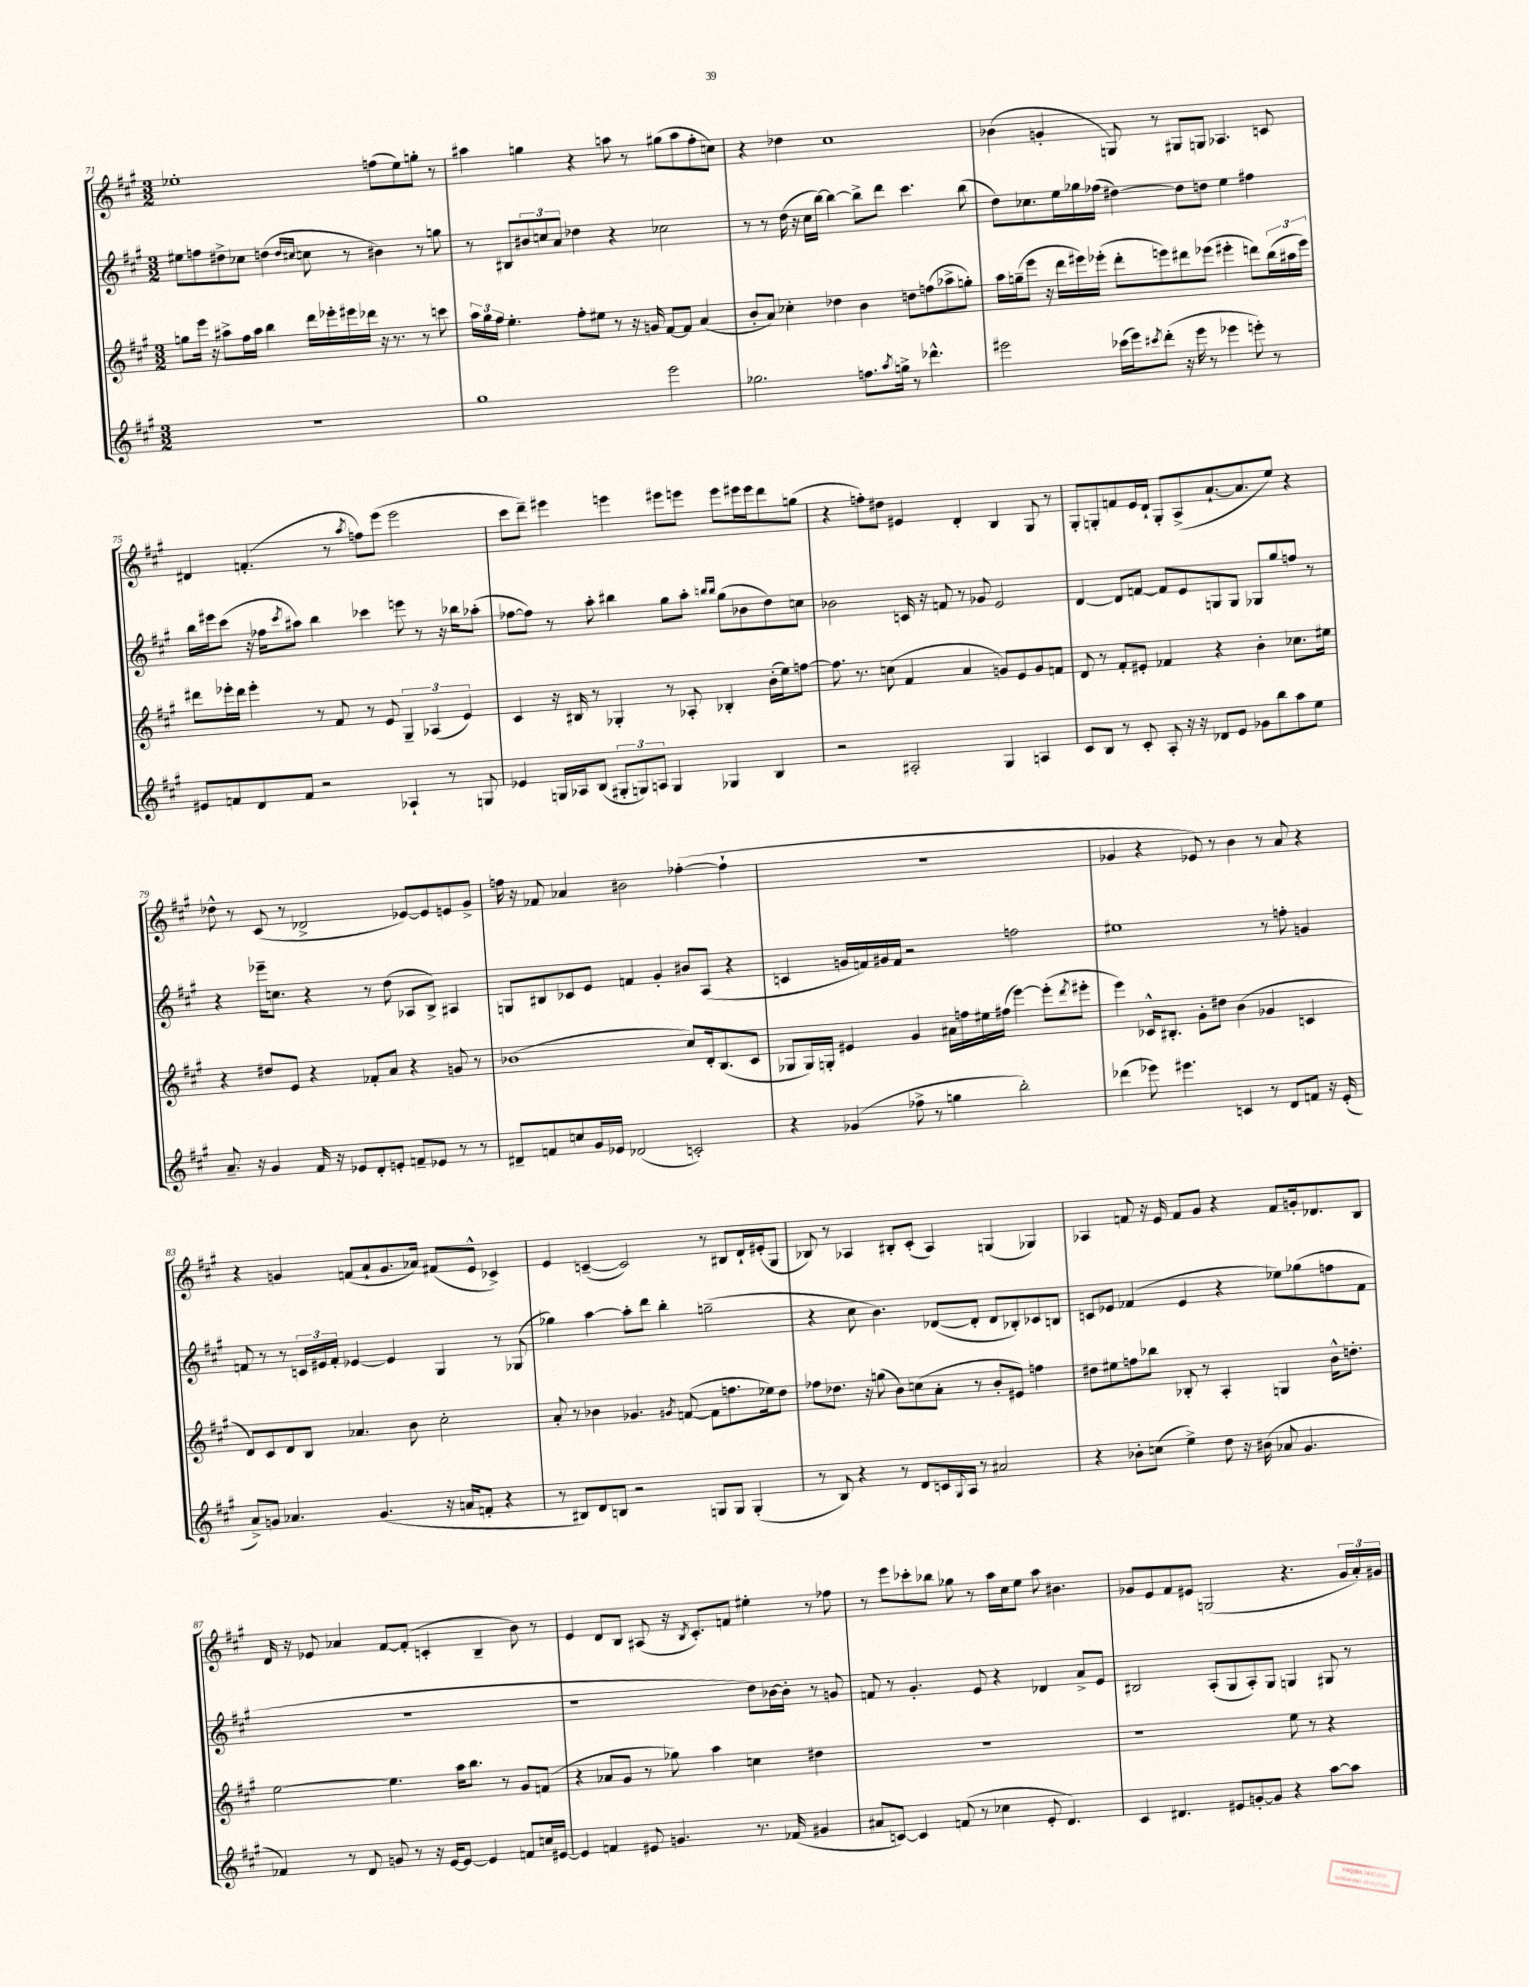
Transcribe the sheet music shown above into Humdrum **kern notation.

**kern	**kern	**kern	**kern
*staff4	*staff3	*staff2	*staff1
*clefG2	*clefG2	*clefG2	*clefG2
*k[f#c#g#]	*k[f#c#g#]	*k[f#c#g#]	*k[f#c#g#]
*M3/2	*M3/2	*M3/2	*M3/2
1.r	8gg	8ee#	1ee-'
.	16eee	8ff	.
.	16r	.	.
.	8aa#^	8dd#^	.
.	16ff#	8cc-	.
.	16aa#	.	.
.	4bb	(4dd	.
.	.	16qqdd	.
.	.	16qqcc#	.
.	16ddd	8cc	.
.	16eee-'	.	.
.	16eee#	8r	.
.	16ddd-	.	.
.	16r	4b#)	(8ff
.	8.r	.	.
.	.	.	8ee-)
.	8r	8r	8gg'
.	8ccc	8gg	8r
=	=	=	=
1gg#	24aa	8r	4aa#
.	24gg#	.	.
.	24ff#	.	.
.	4.ee'	8B#	.
.	.	12b#	4gg
.	.	12cc	.
.	.	12a	.
.	8ff#'	4dd-	4r
.	8ee#	.	.
.	8r	4r	8aa
.	16r	.	8r
.	16g	.	.
2eee	[8f#	2cc-	(8gg#
.	8f#]	.	8aa
.	(4a	.	8ff#'
.	.	.	8cc)
=	=	=	=
2.gg-	8b'	8r	4r
.	8a)	8r	.
.	4cc-'	(16dd	4dd-
.	.	16r	.
.	.	16cc#	.
.	.	[16bb)	.
.	4dd-	4bb_	1cc#
8.ff	4b	8bb^]	.
.	.	8ddd	.
8qaa	.	.	.
16gg^	.	.	.
8r	8dd	4.ccc#	.
4.ddd-^^	(8ff	.	.
.	8aa-^	.	.
.	8gg')	(8bb	.
=	=	=	=
2eee#	16aa	8dd)	(4b-
.	(16gg~	.	.
.	8eee	8.cc-	.
.	16r	.	4g'
.	16ddd	16ee	.
.	16eee#)	16gg-	.
.	(16eee-'	(16ff-	.
(16ccc-	8ddd'	[4dd#)	8G)
16eee#)	.	.	.
8qccc#	.	.	.
(8ddd'	8eee)	.	8r
16r	8ddd#	8dd#]	8G#
16eee#	.	.	.
8r	(8eee-	8dd	8G
4eee-	4eee#'	4ee	4.A-
8eee')	8ddd)	4ff#	.
8r	(24bb	.	8c
.	24aa#	.	.
.	24eee#)	.	.
=	=	=	=
8e#	8ddd#	16bb	4d#
.	.	16eee#	.
8f	16eee-'	(8ccc#	.
.	16ddd#	.	.
8d	4eee-'	16r	(4.f'
.	.	16ff-	.
.	.	8qccc#	.
8f	.	8aa#)	.
2r	8r	4bb	.
.	8f#	.	8r
.	.	.	8qaa
.	8r	4ccc-	8ff)
.	8e	.	(8eee
4A-`	6G#~	8eee	2eee
.	.	8r	.
.	(6A-	.	.
8r	.	16r	.
.	.	16bb-	.
.	6e)	.	.
8G	.	(8aa-'	.
=	=	=	=
4e-	4c#	[8ff-	8ccc#
.	.	8ff-])	8ddd~)
16G	16r	8r	4eee#
16A-	16B#	.	.
(8B	8r	8aa'	.
12G#'	4G-'	4bb#	4eee
12G)	.	.	.
12A	.	.	.
4G	8r	8gg#	8eee#
.	8A-'	8aa'	8eee
.	.	16qqbb	.
.	.	16qqbb	.
4G-	4B-'	(8gg#	8eee
.	.	8b-	16eee#
.	.	.	16eee#
4B	(16b'	8dd)	8ddd
.	16ee)	.	.
.	[8ff	8cc	(8gg
=	=	=	=
2r	8.ff]	2b-	4r
.	8.r	.	.
.	.	.	8ff')
.	(8cc	.	8dd#
2A#'	4f#	16c	4e#
.	.	16r	.
.	.	8f	.
.	4a	8r	4d'
.	.	8g-	.
4G#	8g)	2e	4B
.	8e	.	.
4A	8g	.	8G#
.	8f	.	8r
=	=	=	=
8c#	8d	[4d	8G#'
8B	8r	.	8G'
8r	8f#'	8d]	8f
8c#'	8e#'	[8f	16e
.	.	.	16d`
8A'	4f-	8f]	8G'
16r	.	8e	(8A^
16r	.	.	.
8d-	4r	8G	[8.a`
8e	.	8G	.
.	.	.	8.a]
8g-	4b'	8G-	.
8bb	.	8gg#	8ee)
8aa	8.cc-	8ff	4r
8ee	.	8r	.
.	16ee#	.	.
=	=	=	=
8.a~	4r	4r	8dd-^^
.	.	.	8r
16r	.	.	.
4g#	8dd#	16eee-~	(8c#
.	.	8.cc	.
.	8e	.	8r
16f#	4r	4r	2d-^
16r	.	.	.
8e-	.	.	.
8d'	8f-'	8r	.
8e'	8a	(8dd	.
8f~	4r	8A-	[8e-)
8e-	.	8B^)	8e-]
8r	8g	4A#	8e
8r	8r	.	8g#^
=	=	=	=
8d#~	(1b-	8G	16ff
.	.	.	16r
8f	.	8B#	8f-
8cc	.	8c-	4a-
16g#	.	8e	.
16e-	.	.	.
(2d-	.	4f	2b#
.	.	4g#'	.
2c')	8cc#)	8b#	([4ff-'
.	16d'	(8A	.
.	(8.B	.	.
.	.	4r	4ff-`]
.	8c#	.	.
=	=	=	=
4r	8G-	4c	1.r
.	16G-)	.	.
.	16G'	.	.
(4g-	4e#	16g	.
.	.	16f)	.
.	.	16g#	.
.	.	16f	.
8ff-^	4g#	2r	.
8r	.	.	.
4gg	16a#	.	.
.	16ff	.	.
.	16ee#	.	.
.	(16ff#	.	.
2bb')	[4eee)	2ff	.
.	(8eee']	.	.
.	8qddd	.	.
.	8eee#'	.	.
=	=	=	=
(4ddd-	4eee)	1ee#	4g-
8eee-)	16c-^^	.	4r
.	8.B#'	.	.
4.eee#	.	.	.
.	8g#'	.	8e-)
.	8dd#	.	8r
4c	(4b	.	4b
8r	4g-	8r	8r
8d	.	8ff'	8a
8f	4c	4g	4r
16r	.	.	.
(16e'	.	.	.
=	=	=	=
8a^)	8d)	8f	4r
8g	8c#	8r	.
4.a-	8d	8r	4g
.	8B	24c	.
.	.	24e#	.
.	.	24f'	.
.	4.a-	[4e-	(8f
(4.g	.	.	8a`
.	.	4e-]	8.g
.	8b	.	.
.	.	.	16a-)
16r	2cc#'	4G#	(8f#
16a	.	.	.
8f'	.	.	8e^^
4r	.	8r	4c-^)
.	.	(8G-	.
=	=	=	=
8r	8a'	4gg-)	4e
8B#)	8r	.	.
8d	4b-	[4aa	([4c~
8B	.	.	.
2r	4.g-	8aa']	2c])
.	.	8ddd	.
.	.	4bb'	.
.	8qg#	.	.
.	([8f	.	.
8G	8f]	(2gg~	8r
8G	8.ff	.	8B#
(4G'	.	.	16d`
.	16ee-)	.	(16e#'
.	8dd	.	8G#
=	=	=	=
8r	8ff-	4r	8B-)
8B)	8.dd-	.	8r
4r	.	8cc#	4A-
.	16r	.	.
.	(8gg	4.b)	.
8r	8b)	.	8B#'
8d	(8cc	.	(8c#'
16c	8a'	([8d-	4A-)
8qqG#	.	.	.
16A	.	.	.
8r	8r	8d-']	.
2a#	8b'	8d-	(4G
.	8e#)	8B-')	.
.	4ff	8c-	4G-)
.	.	8B	.
=	=	=	=
4r	8dd#	8c	4A-
.	8ee#	8e-	.
8b-'	8ff	(4f-	8f
(8cc	8bb-	.	16r
.	.	.	16e
4ee^)	8B-'	4e-	8f
.	8r	.	8g#
8dd	4A'	4r	4r
16r	.	.	.
(16b#	.	.	.
8a-	4G	8ee-)	8f
4.g#	.	(8gg-	16g'
.	.	.	8.d-
.	16b^^	8ff	.
.	8.dd'	.	.
.	.	8f-	8B
=	=	=	=
4f-)	[2ee	1.r	16d
.	.	.	16r
.	.	.	8e-
8r	.	.	4a-
8d	.	.	.
8g	4.ee]	.	[8f#
8r	.	.	(8f#']
16r	.	.	4c'
[16e	.	.	.
8e_	16aa	.	.
.	8.bb	.	.
4e]	.	.	4B~
.	8r	.	.
8f	8g#	.	8b)
16cc	(8f	.	8r
[16e#	.	.	.
=	=	=	=
4e#]	4r	1r	4e
4f	8a-	.	8d
.	8g#	.	8B
8e#	8r	.	(8A#
4.g	8gg-)	.	16r
.	.	.	8qB
.	.	.	8.c#')
.	4aa	.	.
.	.	.	8f
8.r	4cc	8dd)	4ee#'
.	.	[16b-	.
(16f-	.	16b-']	.
4g#	4dd#	8r	8r
.	.	8g	8ff-
=	=	=	=
8a#	1.r	8f	8r
[8c)	.	8r	8eee
4c]	.	4.g#'	8ccc-'
.	.	.	8bb-
(8f	.	.	8gg-
8r	.	8e	8r
4cc-	.	4r	16aa
.	.	.	16cc#
.	.	.	8ee
8e'	.	4d-	8aa
4.d)	.	.	4.b#
.	.	8a^	.
.	.	8e	.
=	=	=	=
4c#	1r	2B#	8g-
.	.	.	8e
4.d#	.	.	8f#
.	.	.	8e#
.	.	(8A'	(2G
8e#	.	8G#	.
[8g'	.	8A')	.
8g]	.	8G#	.
4r	8ee	4G	4.r
.	8r	.	.
[8aa	4r	8G#	.
8aa]	.	8r	24g-
.	.	.	24a')
.	.	.	24g#
==	==	==	==
*-	*-	*-	*-
